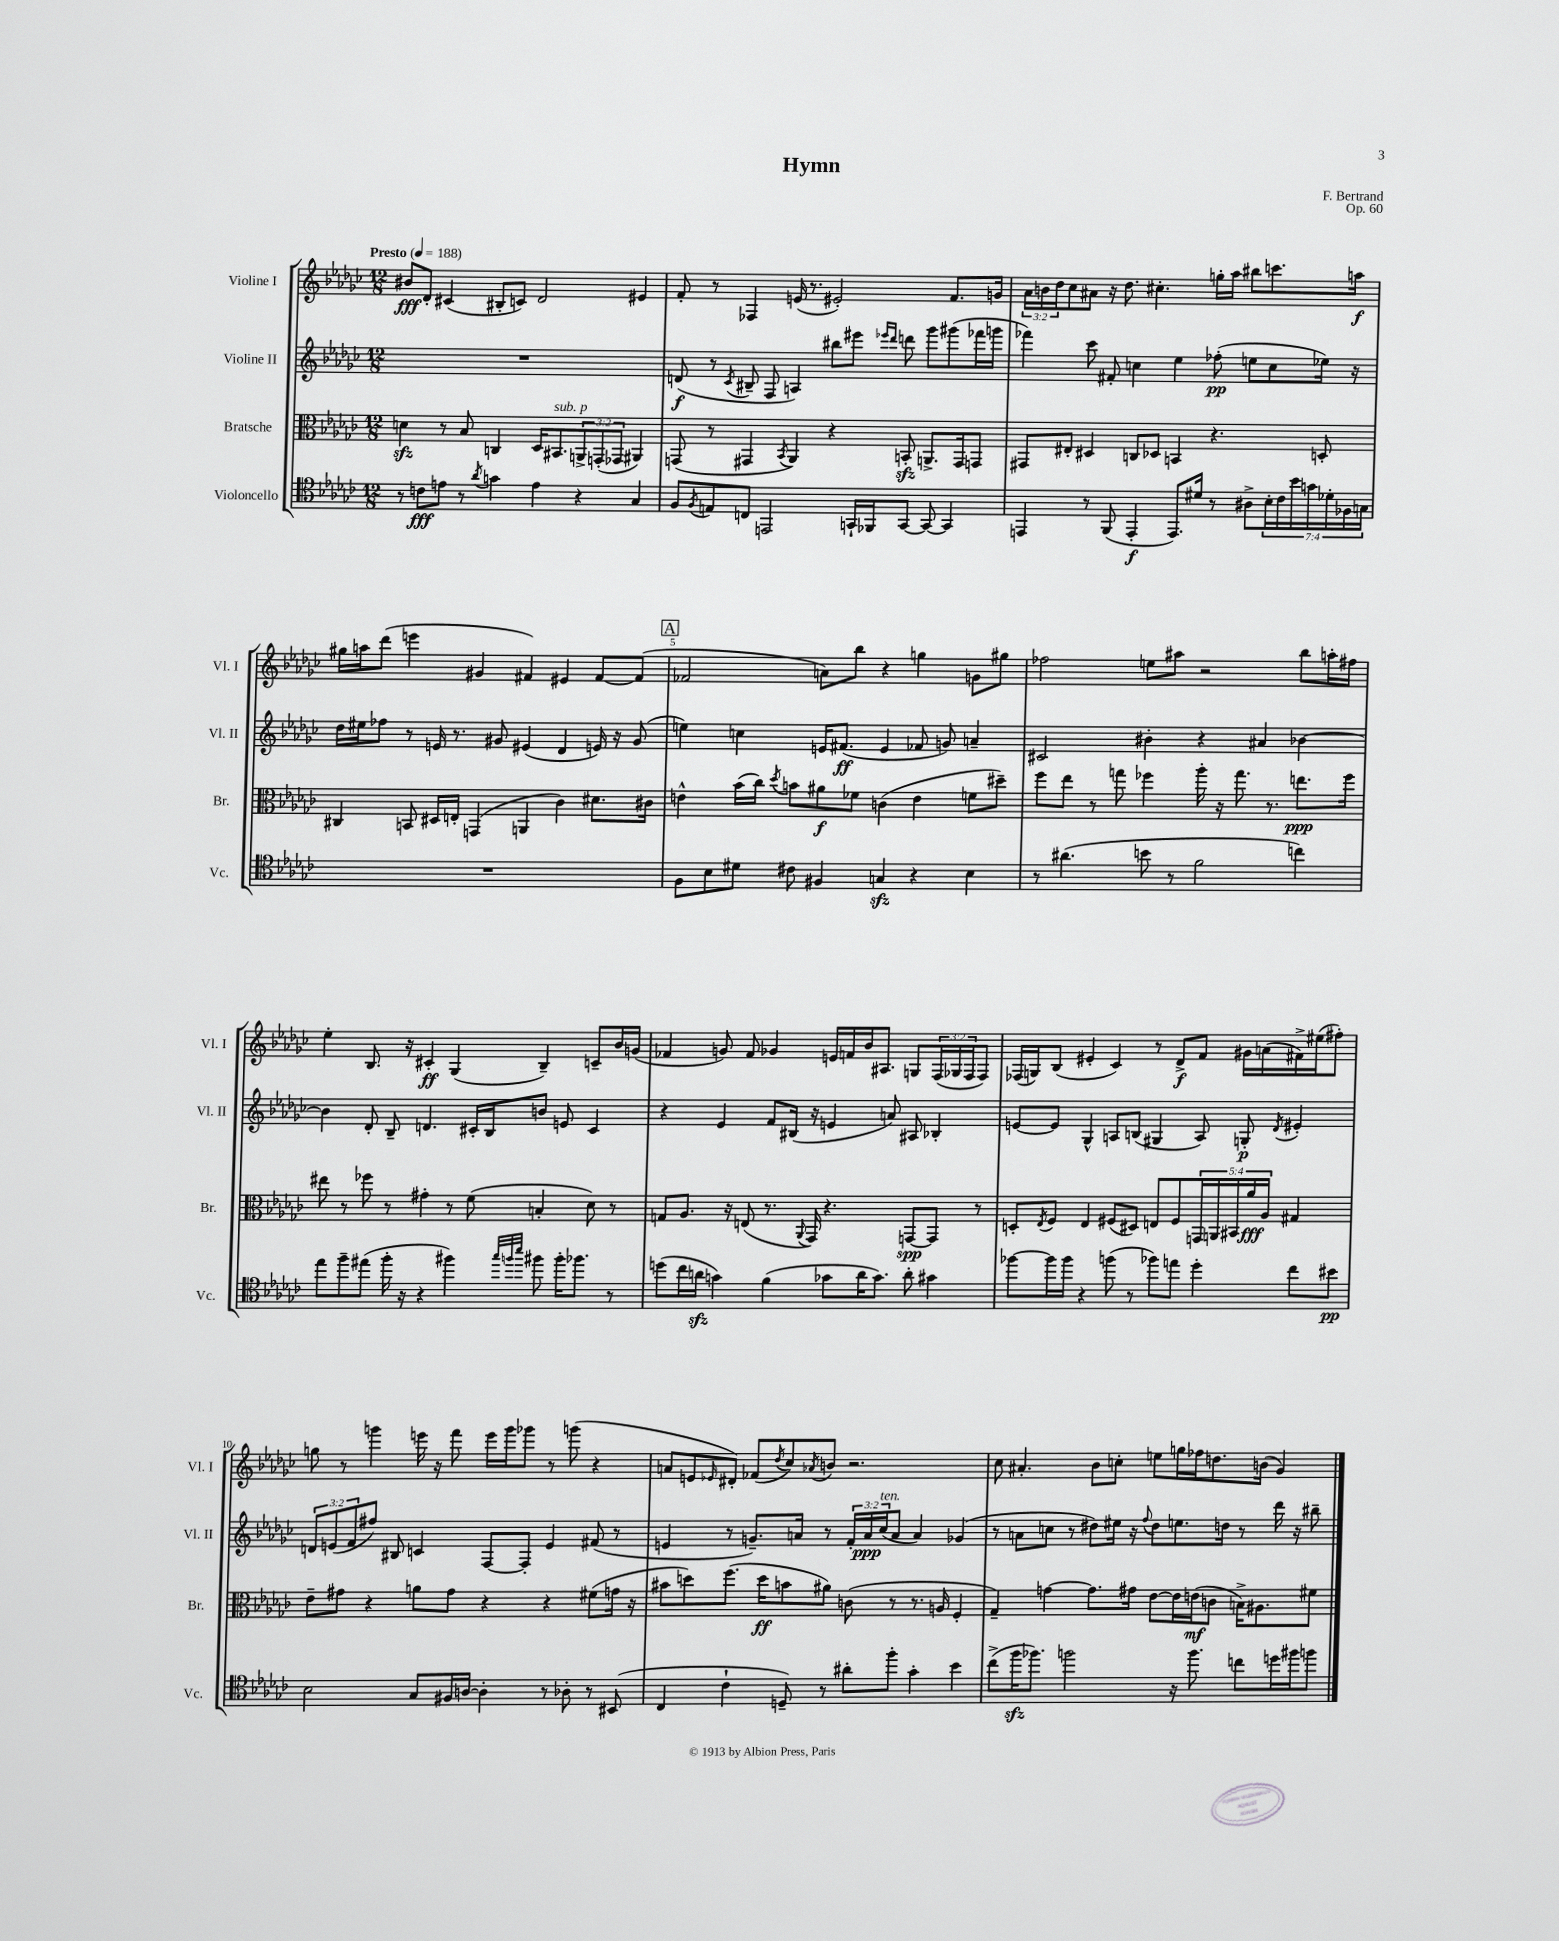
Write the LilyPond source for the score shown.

\header { title = "Hymn" composer = "F. Bertrand" opus = "Op. 60" }
<<
\new StaffGroup <<
\new Staff = "s0" \with { instrumentName = "Violine I" shortInstrumentName = "Vl. I" } {
    \clef treble \key ges \major \numericTimeSignature \time 12/8 \override Staff.TupletNumber.text = #tuplet-number::calc-fraction-text \tempo "Presto" 4 = 188
    bis'8\fff des'8-. cis'4( bis8-. c'8) des'2 eis'4 |
    f'8-. r8 fes4 e'16( r8. eis'2-.) f'8. g'16 |
    \tuplet 3/2 { aes'16 b'16 des''16 } ces''8 ais'8 r16 des''8. cis''4.-. g''16-. aes''16 bis''8 c'''8. a''16\f |
    gis''16 a''16 des'''8( e'''4 gis'4 fis'4) eis'4 fis'8~ fis'8( |
    \mark \markup { \box "A" } fes'2 a'8) bes''8 r4 g''4 g'8 gis''8 |
    fes''2 e''8 ais''8 r2 bes''8 a''16-. fis''16 |
    ees''4-. bes8. r16 cis'4-.\ff ges4( bes4--) c'8-- bes'16 g'16( |
    fes'4 g'8) fes'8 ges'4 e'16 f'16 bes'16 ais8. g8 \tuplet 3/2 { f16( ges16 f16 } f8) |
    fes16( g16) bes8( eis'4-. ces'4) r8 des'8->\f f'8 gis'16 a'16( fis'16->) eis''16( fis''8-.) |
    g''8 r8 g'''4 e'''16 r16 f'''8 e'''16 g'''16 ges'''8 r8 g'''8( r4 |
    a'8 e'8 \grace { ees'16 } dis'8-.) fes'8( \acciaccatura { des''8 } ces''8) \acciaccatura { aes'8 } b'8 r2. |
    ces''8 ais'4.-. bes'8 c''8-. e''8 g''16 fes''16 d''8. b'16( ges'4) \bar "|." |
}
\new Staff = "s1" \with { instrumentName = "Violine II" shortInstrumentName = "Vl. II" } {
    \clef treble \key ges \major \numericTimeSignature \time 12/8 \override Staff.TupletNumber.text = #tuplet-number::calc-fraction-text
    R1. |
    d'8\f( r8 \acciaccatura { ces'8 } bis8-- f8 a4) bis''8 eis'''8 \grace { ees'''16 des'''16 } d'''8 ges'''8 gis'''8( fes'''16 g'''16 |
    fes'''4) ces'''8 fis'8-. c''4 ees''4 fes''8-.\pp( e''8 c''8 ees''16) r16 |
    des''16 eis''16 fes''8 r8 e'16 r8. gis'8 eis'4( des'4 e'16) r16 gis'8( |
    \mark \markup { \box "A" } e''4) c''4 e'16 fis'8.\ff( e'4 fes'8 g'8) a'4-- |
    cis'2 bis'4-. r4 ais'4 bes'4~ |
    bes'4 des'8-. bes8-- d'4. cis'16-. bes16 b'8 e'8 cis'4 |
    r4 ees'4 f'8 bis16( r16 e'4 a'8) ais8 bes4-. |
    e'8~ e'8 ges4-^ a8 b8( gis4 a8) g8-.\p \acciaccatura { des'8 } eis'4-. |
    \tuplet 3/2 { d'8 e'8( f'8 } fis''8) bis8 c'4 f8~ f8-. e'4 fis'8( r8 |
    e'4 r8 g'8.--) a'16 r8 \tuplet 3/2 { f'16-. a'16\ppp ces''16^\markup { \italic "ten." }( } a'8 a'4) ges'4( |
    r8 a'8 c''8 r8 dis''8) eis''16 r16 \appoggiatura { f''8 } dis''8 e''8. d''16 r8 des'''16 r16 bis''8-- \bar "|." |
}
\new Staff = "s2" \with { instrumentName = "Bratsche" shortInstrumentName = "Br." } {
    \clef alto \key ges \major \numericTimeSignature \time 12/8 \override Staff.TupletNumber.text = #tuplet-number::calc-fraction-text
    d'4\sfz r8 bes8 c4 des16 bis,8.^\markup { \italic "sub. p" } \tuplet 3/2 { a,8-> g,8-.( ges,8 } ais,4) |
    g,8( r8 gis,4 \acciaccatura { bes,8 } aes,4) r4 b,8-.\sfz a,8.-> gis,16 g,8 |
    gis,8 eis8-. dis4 c8 des8 b,4 r4. d8-. |
    cis4 b,8 dis16 e16-. g,4( a,4 ces'4) dis'8. cis'16 |
    \mark \markup { \box "A" } e'4-^ bes'16( ces''16) \acciaccatura { des''8 } b'8 ais'8\f fes'8 c'4( e'4 f'8 dis''8--) |
    f''8 ees''8 r8 g''8 fes''4 aes''16-. r16 g''8. r8. e''8.\ppp fes''16 |
    eis''8 r8 fes''8 r8 gis'4-. r8 f'8( b4-. des'8) r8 |
    g8 aes8. r16 e8( r8. \appoggiatura { aes,8 } ges,16) r4. g,8~\spp g,8 r8 |
    d8-. \acciaccatura { ees8 } f8 ees4 fis8( dis8) e8 fis8 \tuplet 5/4 { g,16 a,16 bis,16 aes'16\fff aes16 } gis4 |
    ees'8-- gis'8 r4 a'8 gis'8 r4 r4 fis'8( g'16 r16 |
    bis'8 d''8) f''8.( d''16\ff b'8 ais'8) c'8( r8 r8. a16 f4-. |
    ges4--) g'4~ g'8. gis'16 ees'8~ ees'16 e'16\mf( c'8 b16->) ais8. fis'8 \bar "|." |
}
\new Staff = "s3" \with { instrumentName = "Violoncello" shortInstrumentName = "Vc." } {
    \clef tenor \key ges \major \numericTimeSignature \time 12/8 \override Staff.TupletNumber.text = #tuplet-number::calc-fraction-text
    r8 c'8\fff e'8 r8 \acciaccatura { aes'8 } g'4 e'4 r4 ges4 |
    f8 \acciaccatura { f8 } e8 c8 e,2 g,16-! fes,16 g,8~ g,8~ g,4 |
    e,4 r8 f,8( e,4-.\f e,8.) dis'16 r8 ais8-> \tuplet 7/4 { bes16-. ces'16 bes'16 g'16 des'16-. fes16 g16 } |
    R1. |
    \mark \markup { \box "A" } f8 bes8 dis'8 cis'8 fis4 g4\sfz r4 bes4 |
    r8 ais'4.( b'8 r8 f'2 c''4) |
    ees''8 f''8-- eis''8( f''16-. r16 r4 fis''4) \grace { ges''32 f''32 bes''32 } fis''8 fis''16-. fes''8. r8 |
    d''8( ces''16 a'16\sfz g'4) f'4( ges'8 a'16 ges'8.) a'8-. gis'4 |
    fes''8~ fes''16 fes''16 r4 f''8( r8 fes''8) e''8 des''4-. ces''8 bis'8\pp |
    bes2 ges8 fis16 a16~ a4-. r8 aes8-. r8 bis,8( |
    ces4 ces'4-! d8--) r8 ais'8-. f''8-. ges'4-. bes'4 |
    ces''8->( f''16\sfz fes''8.) f''2 r16 f''8. c''8 d''16 fis''16 f''8 \bar "|." |
}
>>
>>
\layout { \context { \Score \override BarNumber.break-visibility = ##(#f #t #t) barNumberVisibility = #(every-nth-bar-number-visible 5) } }
